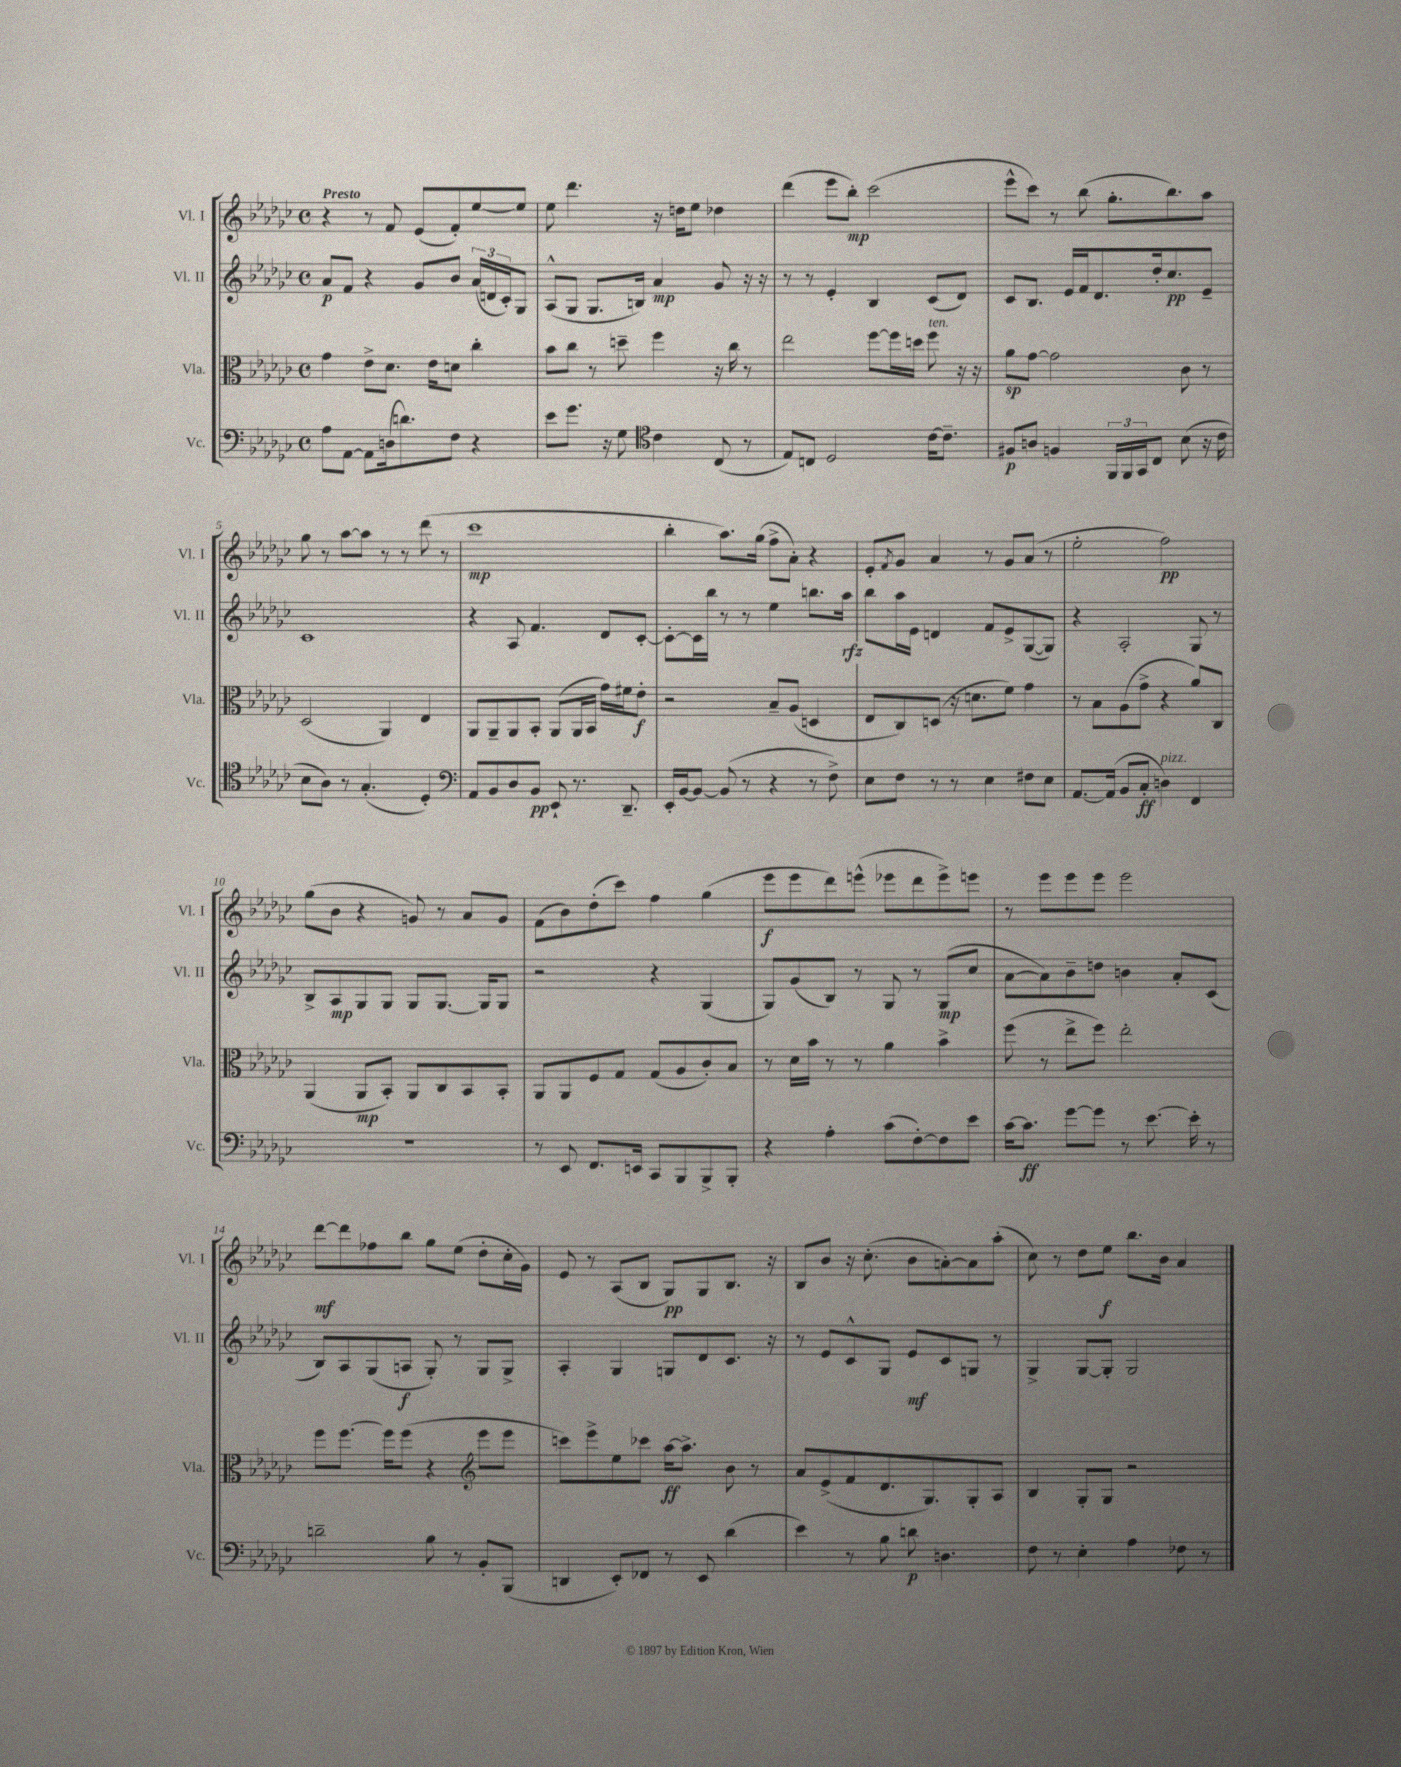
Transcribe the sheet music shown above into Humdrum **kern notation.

**kern	**kern	**kern	**kern
*staff4	*staff3	*staff2	*staff1
*clefF4	*clefC3	*clefG2	*clefG2
*k[b-e-a-d-g-c-]	*k[b-e-a-d-g-c-]	*k[b-e-a-d-g-c-]	*k[b-e-a-d-g-c-]
*M4/4	*M4/4	*M4/4	*M4/4
*met(c)	*met(c)	*met(c)	*met(c)
8A-	4g-	8a-	4r
[8AA-	.	8f	.
8AA-]	8e-^	4r	8r
(16D	8.d-	.	8f
8.d)	.	.	.
.	.	8g-	(8e-
.	16e-	.	.
8F	8d	8b-	8f')
4r	4cc-'	(24a-	[8ee-
.	.	24d	.
.	.	24c-')	.
.	.	8G-	8ee-]
=	=	=	=
8e-	8b-	(8A-^^	8ee-
8.g-	8cc-	8G-	4.ddd-
.	8r	8.G-	.
16r	.	.	.
8G-	8dd~	.	.
.	.	16B)	.
*clefC4	*	*	*
4c-	4ff	4a-	16r
.	.	.	16dd
.	.	.	8ee-
(8C-	16r	8g-	4dd-
.	16cc-	.	.
8r	8r	16r	.
.	.	16r	.
=	=	=	=
8E-)	2ee-	8r	(4ddd-
8C	.	8r	.
2D-	.	4e-'	8eee-
.	.	.	8bb-')
.	[8ff	4B-	(2ccc-
.	16ff]	.	.
.	16dd	.	.
[16c-	8ff	(8c-	.
8.c-~]	.	.	.
.	16r	8d-)	.
.	16r	.	.
=	=	=	=
8F#	8a-	8c-	8eee-^^
8A	[8g-	8.B-	8ccc-)
4F	2g-]	.	8r
.	.	16e-	.
.	.	16f	(8bb-
.	.	8.d-	.
24FF	.	.	8.gg-'
24FF	.	.	.
24GG-	.	.	.
8C-	.	16dd-'	.
.	.	8.cc-	8.bb-)
(8B-	8c-	.	.
16r	8r	8e-~	8aa-
16c-	.	.	.
=	=	=	=
8B-	(2D-	1c-	8gg-
8A-)	.	.	8r
8r	.	.	[8aa-
(4.G-'	.	.	8aa-]
.	4AA-)	.	8r
.	.	.	8r
4D-')	4E-	.	(8ddd-
.	.	.	8r
=	=	=	=
*clefF4	*	*	*
8AA-	8AA-	4r	1ccc-
8BB-	8AA-~	.	.
8D-	8AA-	8A-	.
8BB-	8BB-'	4.f	.
8EE-`	(8AA-	.	.
8.r	16AA-	.	.
.	16BB-	.	.
.	16g-)	8d-	.
8.DD-~	16f#	.	.
.	8e-'	[8c-'	.
=	=	=	=
16EE-'	2r	8c-'_	4bb-'
[16BB-	.	.	.
8BB-_	.	16c-]	.
.	.	16bb-	.
(8BB-]	.	8r	8.aa-)
8r	.	8r	.
.	.	.	(16gg-
4r	8B-~	4ee-	8ff^
.	(8A-	.	8a-')
8r	4D	8.bb	4r
8F^)	.	.	.
.	.	16aa-	.
=	=	=	=
8E-	8E-	8bb-	8e-'
.	.	.	8qf
8F	8C-)	16aa-	8g-
.	.	16e-	.
8r	(8D	4d	4a-
8r	16r	.	.
.	8.d	.	.
4E-	.	8f	8r
.	8f)	8e-^	8g-
8F#	4g-	([8G-	(8a-
8E-	.	8G-])	8r
=	=	=	=
[8.AA-	8r	4r	2ee-'
.	8B-	.	.
(16AA-]	.	.	.
8BB-	(8A-	2A-'	.
8C-'	8g-^	.	.
4D)	4r	.	2ff)
4FF	8a-)	8G-	.
.	8C-	8r	.
=	=	=	=
1r	(4AA-	8B-^	(8gg-
.	.	8A-	8b-
.	8AA-	8G-	4r
.	8BB-')	8G-	.
.	8AA-	8G-	8g)
.	8C-	[8.G-	8r
.	8BB-	.	8a-
.	.	16G-]	.
.	8BB-'	8G-	8g
=	=	=	=
8r	8AA-	2r	(8f
8EE-	8AA-	.	8b-)
8.FF	8F	.	(8dd-'
.	8G-	.	8ccc-)
16EE	.	.	.
8CC-	(8G-	4r	4ff
8BBB-	8A-	.	.
8BBB-^	8c-')	(4G-	(4gg-
8BBB-'	8B-	.	.
=	=	=	=
4r	8r	8G-)	8eee-
.	16d-	(8g-	8eee-
.	16b-	.	.
4A-'	8r	8B-)	8ddd-)
.	8r	8r	(8eee^^
(8c-	4a-	8G-	8eee-
[8F')	.	8r	8ddd-
8F]	4b-^	(8G-	8eee-^)
8e-	.	8cc-	8eee
=	=	=	=
[16c-	(8ff	[8a-	8r
8.c-]	.	.	.
.	8r	8a-])	8eee-
[8g-	8ee-^	8b-~	8eee-
8g-]	8ff)	8dd	8eee-
8r	2ee-'	4b	2eee-
[8.e-	.	.	.
.	.	8a-'	.
16e-']	.	.	.
8r	.	(8c-	.
=	=	=	=
2d~	8ff	8B-)	[8ddd-
.	[8.ff	8A-	8ddd-]
.	.	(8G-	8ff-
.	16ff]	.	.
.	(8ff	8A	8bb-
8B-	4r	8G-')	8gg-
8r	.	8r	(8ee-
*	*clefG2	*	*
8BB-'	8eee-	8G-	8dd-'
(8BBB-	8eee-	8G-^	16cc-'
.	.	.	16g-)
=	=	=	=
4DD	8ccc)	4A-'	8e-
.	8eee-^	.	8r
8EE-')	8ee-	4G-	(8A-
8FF-	8ccc-	.	8B-
8r	[16aa-	8G	8G-)
.	8.aa-^]	.	.
8EE-	.	8d-	8G-
(4d-	8b-	8.c-	8.B-
.	8r	.	.
.	.	16r	16r
=	=	=	=
4e-)	8a-	8r	8B-
.	(8e-^	8e-	8b-
8r	8f	8c-^^	16r
.	.	.	(8.cc-'
8B-	8.d-	8G-	.
8d	.	8e-	8b-
.	8.G-)	.	.
4.D	.	8c-	[8a')
.	8G-'	8G	8a]
.	8A-	8r	(8aa-'
=	=	=	=
8F	4B-	4G-^	8cc-)
8r	.	.	8r
4E-'	8G-'	[8G-	8dd-
.	8G-	8G-']	8ee-
4A-	2r	2G-	8.bb-
.	.	.	16b-
8F-	.	.	4a-
8r	.	.	.
==	==	==	==
*-	*-	*-	*-
